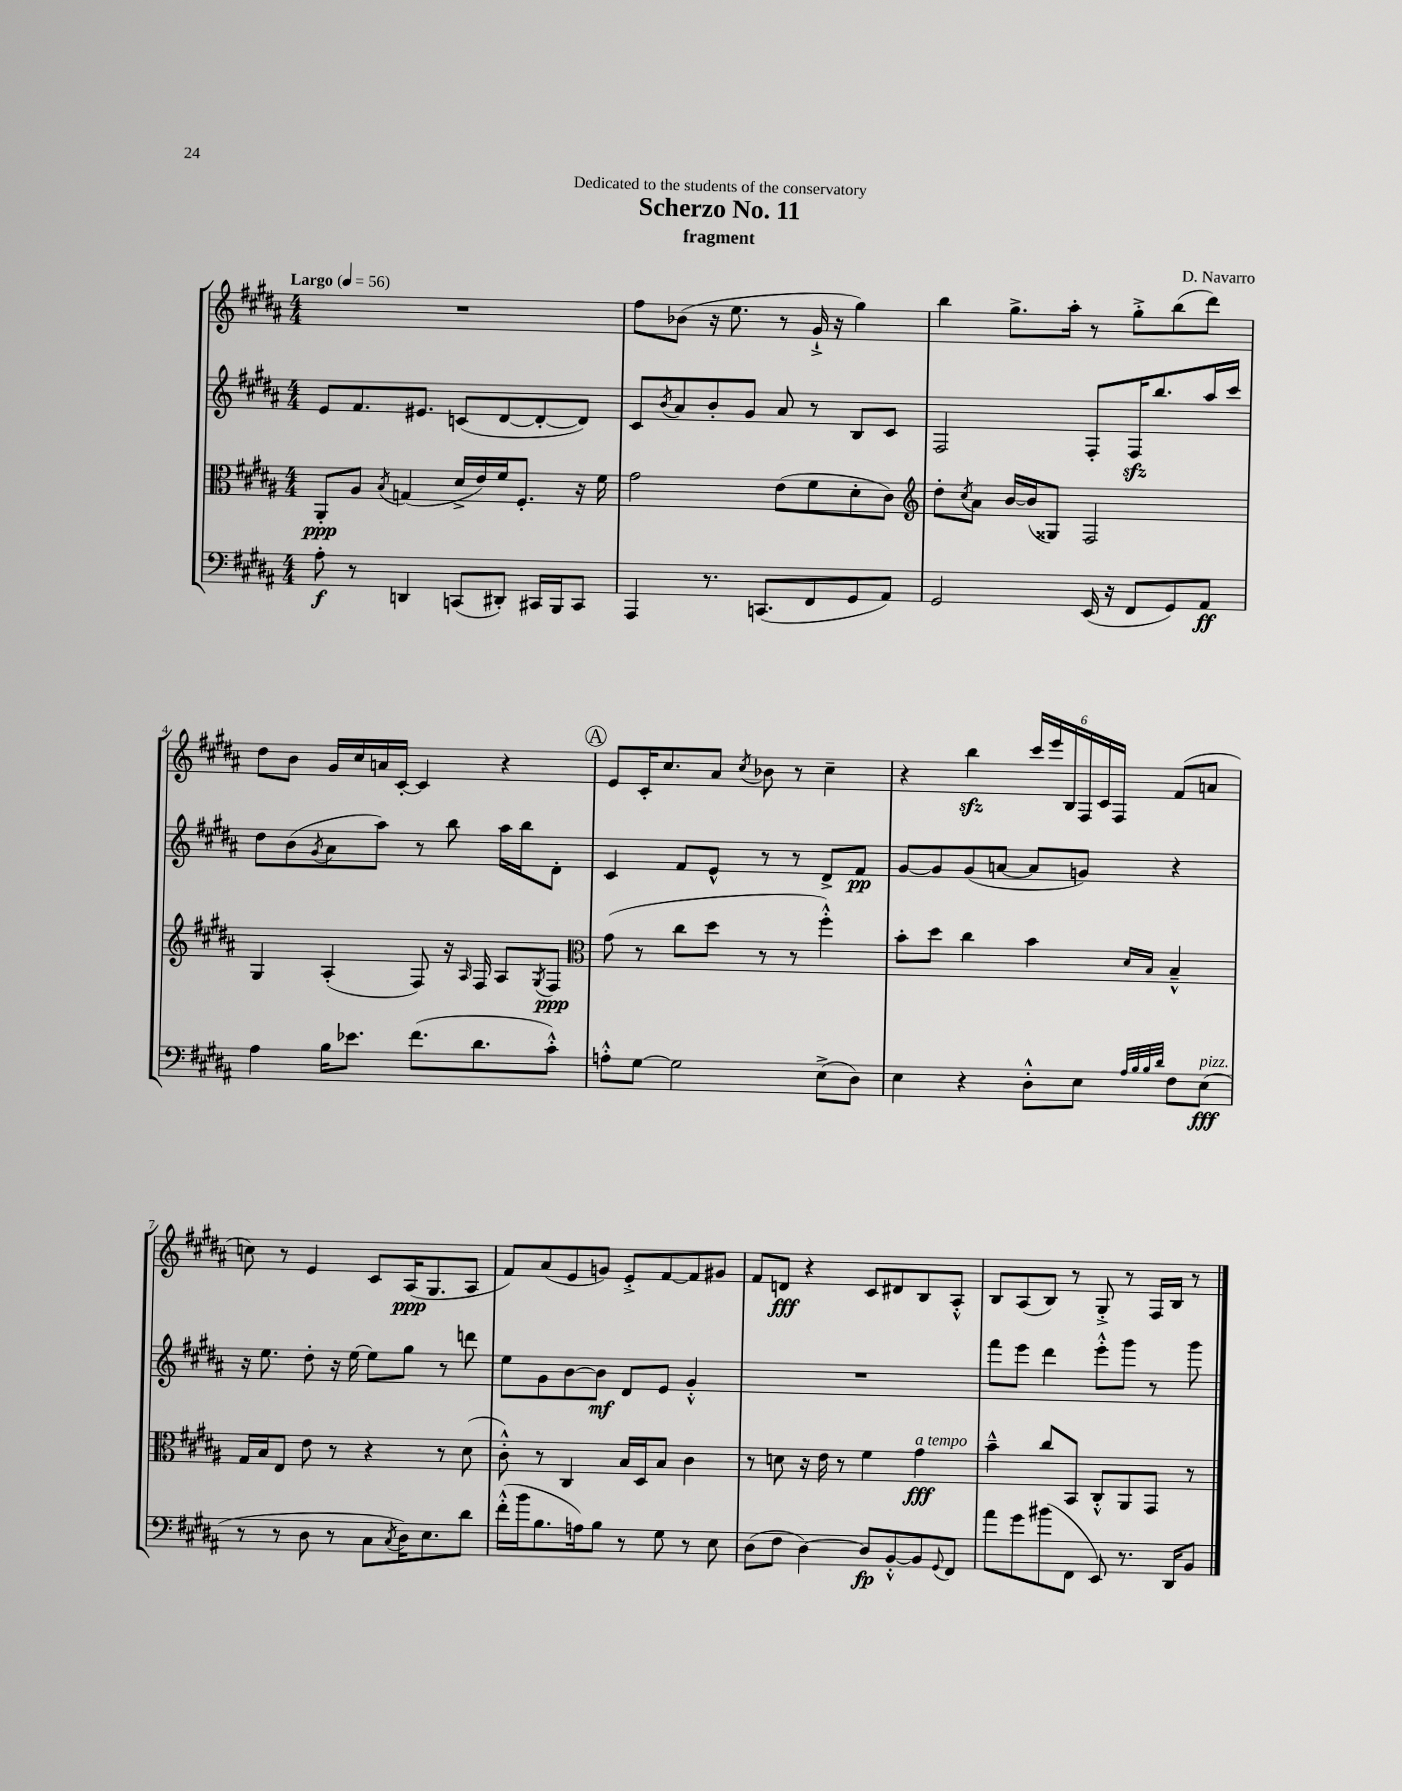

**kern	**dynam	**kern	**dynam	**kern	**dynam	**kern	**dynam
*part4	*part4	*part3	*part3	*part2	*part2	*part1	*part1
*staff4	*staff4	*staff3	*staff3	*staff2	*staff2	*staff1	*staff1
*clefF4	*	*clefC3	*	*clefG2	*	*clefG2	*
*k[f#c#g#d#a#]	*	*k[f#c#g#d#a#]	*	*k[f#c#g#d#a#]	*	*k[f#c#g#d#a#]	*
*M4/4	*	*M4/4	*	*M4/4	*	*M4/4	*
*MM56	*	*MM56	*	*MM56	*	*MM56	*
=1	=1	=1	=1	=1	=1	=1	=1
!	!	!	!	!	!	!LO:TX:a:B:t=Largo	!
8A#'\	f	8AA#'/L	ppp	8e/L	.	1r	.
8r	.	8A#/J	.	8.f#/	.	.	.
.	.	8qB/	.	.	.	.	.
4DDn/	.	(4Gn/	.	.	.	.	.
.	.	.	.	8.e#X/J	.	.	.
(8CCn/L	.	16d#^/LL	.	(8cn/L	.	.	.
.	.	16e/)	.	.	.	.	.
8DD#X'/J)	.	16f#/J	.	[8d#/	.	.	.
.	.	8.F#'/J	.	.	.	.	.
16CC#X/LL	.	.	.	8d#'/_	.	.	.
16BBB/J	.	.	.	.	.	.	.
8CC#/J	.	16r	.	8d#/J])	.	.	.
.	.	16f#\	.	.	.	.	.
=2	=2	=2	=2	=2	=2	=2	=2
4AAA#/	.	2g#\	.	8c#/L	.	8ff#\L	.
.	.	.	.	8qb/	.	.	.
.	.	.	.	8a#/	.	(8b-X\J	.
8.r	.	.	.	8b'/	.	16r	.
.	.	.	.	.	.	8.ee\	.
.	.	.	.	8g#/J	.	.	.
(8.CCn/L	.	.	.	.	.	.	.
.	.	(8e\L	.	8a#/	.	8r	.
8FF#/	.	8f#\	.	8r	.	16g#`^/	.
.	.	.	.	.	.	16r	.
8GG#/	.	8d#'\	.	8B/L	.	4gg#\)	.
8AA#/J)	.	8c#\J)	.	8c#/J	.	.	.
=3	=3	=3	=3	=3	=3	=3	=3
*	*	*clefG2	*	*	*	*	*
2GG#/	.	8dd#'\L	.	2F#/	.	4bb\	.
.	.	8qcc#/	.	.	.	.	.
.	.	8a#\J	.	.	.	.	.
.	.	[16b/LL	.	.	.	8.gg#^\L	.
.	.	(16b/J]	.	.	.	.	.
.	.	8G##X/J)	.	.	.	.	.
.	.	.	.	.	.	16aa#'\Jk	.
(16EE/	.	2F#/	.	8F#'/L	.	8r	.
16r	.	.	.	.	.	.	.
8FF#/L	.	.	.	16F#zz/K	.	8gg#'^\L	.
.	.	.	.	8.bb/	.	.	.
8GG#/)	.	.	.	.	.	(8bb\	.
8AA#/J	ff	.	.	16aa#/L	.	8ddd#\J)	.
.	.	.	.	16ccc#/JJ	.	.	.
!!LO:LB:g=z
=4	=4	=4	=4	=4	=4	=4	=4
4A#\	.	4G#/	.	8dd#\L	.	8dd#\L	.
.	.	.	.	(8b\	.	8b\J	.
.	.	.	.	8qg#/	.	.	.
16B\KL	.	(4A#'/	.	8a#\	.	16g#/LL	.
8.e-X\J	.	.	.	.	.	16cc#/	.
.	.	.	.	8aa#\J)	.	16an/	.
.	.	.	.	.	.	[16c#'/JJ	.
(8.f#\L	.	8F#/)	.	8r	.	4c#/]	.
.	.	16r	.	8bb\	.	.	.
.	.	16qqA#/	.	.	.	.	.
8.d#\	.	16F#/	.	.	.	.	.
.	.	8A#/L	.	16aa#\LL	.	4r	.
.	.	.	.	16bb\J	.	.	.
.	.	8qG#/	.	.	.	.	.
8c#'^^\J)	.	8F#/J	ppp	8d#'\J	.	.	.
!!LO:REH:place=s1:t=A
=5	=5	=5	=5	=5	=5	=5	=5
*	*	*clefC3	*	*	*	*	*
8An'^^\L	.	(8g#\	.	4c#/	.	8e/L	.
[8G#\J	.	8r	.	.	.	16c#'/K	.
.	.	.	.	.	.	8.cc#/	.
2G#\]	.	8cc#\L	.	8f#/L	.	.	.
.	.	8dd#\J	.	8e^^/J	.	8a#/J	.
.	.	.	.	.	.	8qcc#/	.
.	.	8r	.	8r	.	8b-X\	.
.	.	8r	.	8r	.	8r	.
(8E^\L	.	4ff#'^^\)	.	8d#^/L	.	4cc#~\	.
8D#\J)	.	.	.	8f#/J	pp	.	.
=6	=6	=6	=6	=6	=6	=6	=6
4E\	.	8b'\L	.	[8g#/L	.	4r	.
.	.	8dd#\J	.	8g#/]	.	.	.
4r	.	4cc#\	.	(8g#/	.	4bbzz\	.
.	.	.	.	[8an/J	.	.	.
8D#'^^\L	.	4b\	.	8a/L]	.	24ccc#/LL	.
.	.	.	.	.	.	24eee/	.
.	.	.	.	.	.	24B/	.
8E\J	.	.	.	8gn/J)	.	24F#/	.
.	.	.	.	.	.	24c#/	.
.	.	.	.	.	.	24F#/JJ	.
32qqA#/LLL	.	.	.	.	.	.	.
32qqB/	.	.	.	.	.	.	.
32qqB/	.	16qqd#/LL	.	.	.	.	.
32qqd#/JJJ	.	16qqB/JJ	.	.	.	.	.
8F#\L	.	4B~^^/	.	4r	.	(8f#/L	.
!LO:TX:a:i:t=pizz.	!	!	!	!	!	!	!
(8E\J	fff	.	.	.	.	8an/J	.
!!LO:LB:g=z
=7	=7	=7	=7	=7	=7	=7	=7
8r	.	16G#/LL	.	16r	.	8ccn\)	.
.	.	16B/J	.	8.ee\	.	.	.
8r	.	8E/J	.	.	.	8r	.
8D#\	.	8e\	.	8dd#'\	.	4e/	.
8r	.	8r	.	16r	.	.	.
.	.	.	.	[16ee\	.	.	.
8C#\L	.	4r	.	8ee\L]	.	8c#/L	.
8qC#/	.	.	.	.	.	.	.
16D#\K)	.	.	.	8gg#\J	.	(16A#/K	ppp
8.E\	.	.	.	.	.	8.G#/	.
.	.	8r	.	8r	.	.	.
8d#\J	.	(8d#\	.	8dddn\	.	8A#/J	.
=8	=8	=8	=8	=8	=8	=8	=8
(16f#'^^\LL	.	8c#'^^\)	.	8ee\L	.	8f#/L)	.
16b\J	.	.	.	.	.	.	.
8.B\	.	8r	.	8g#\	.	(8a#/	.
.	.	4C#/	.	[8b\	.	8e/	.
16An\k)	.	.	.	.	.	.	.
8B\J	.	.	.	8b\J]	mf	8gn/J)	.
8r	.	16B/LL	.	8d#/L	.	8e'^/L	.
.	.	16D#/J	.	.	.	.	.
8G#\	.	8B/J	.	8e/J	.	[8f#/	.
8r	.	4c#\	.	4g#'^^/	.	8f#/]	.
8E\	.	.	.	.	.	8g#X/J	.
=9	=9	=9	=9	=9	=9	=9	=9
(8D#\L	.	8r	.	1r	.	8f#/L	.
8F#\J	.	8dn\	.	.	.	8dn/J	fff
[4D#\)	.	16r	.	.	.	4r	.
.	.	16e\	.	.	.	.	.
.	.	8r	.	.	.	.	.
8D#/L]	fp	4f#\	.	.	.	8c#/L	.
[8BB'^^/	.	.	.	.	.	8d#X/	.
!	!	!LO:TX:a:i:t=a tempo	!	!	!	!	!
8BB/]	.	4g#\	fff	.	.	8B/	.
8qqGG#/	.	.	.	.	.	.	.
8FF#/J	.	.	.	.	.	8A#'^^/J	.
=10	=10	=10	=10	=10	=10	=10	=10
8a#\L	.	4b~^^\	.	8fff#\L	.	8B/L	.
8g#\	.	.	.	8eee\J	.	(8A#/	.
(8b#X\	.	8cc#/L	.	4ddd#\	.	8B/J)	.
8FF#\J	.	8BB/J	.	.	.	8r	.
8EE/)	.	8C#'^^/L	.	8eee'^^\L	.	8G#'^/	.
8.r	.	8AA#/	.	8ggg#\J	.	8r	.
.	.	8GG#/J	.	8r	.	16F#/LL	.
16DD#/KL	.	.	.	.	.	16B/JJ	.
8BB/J	.	8r	.	8ggg#\	.	8r	.
==	==	==	==	==	==	==	==
*-	*-	*-	*-	*-	*-	*-	*-
